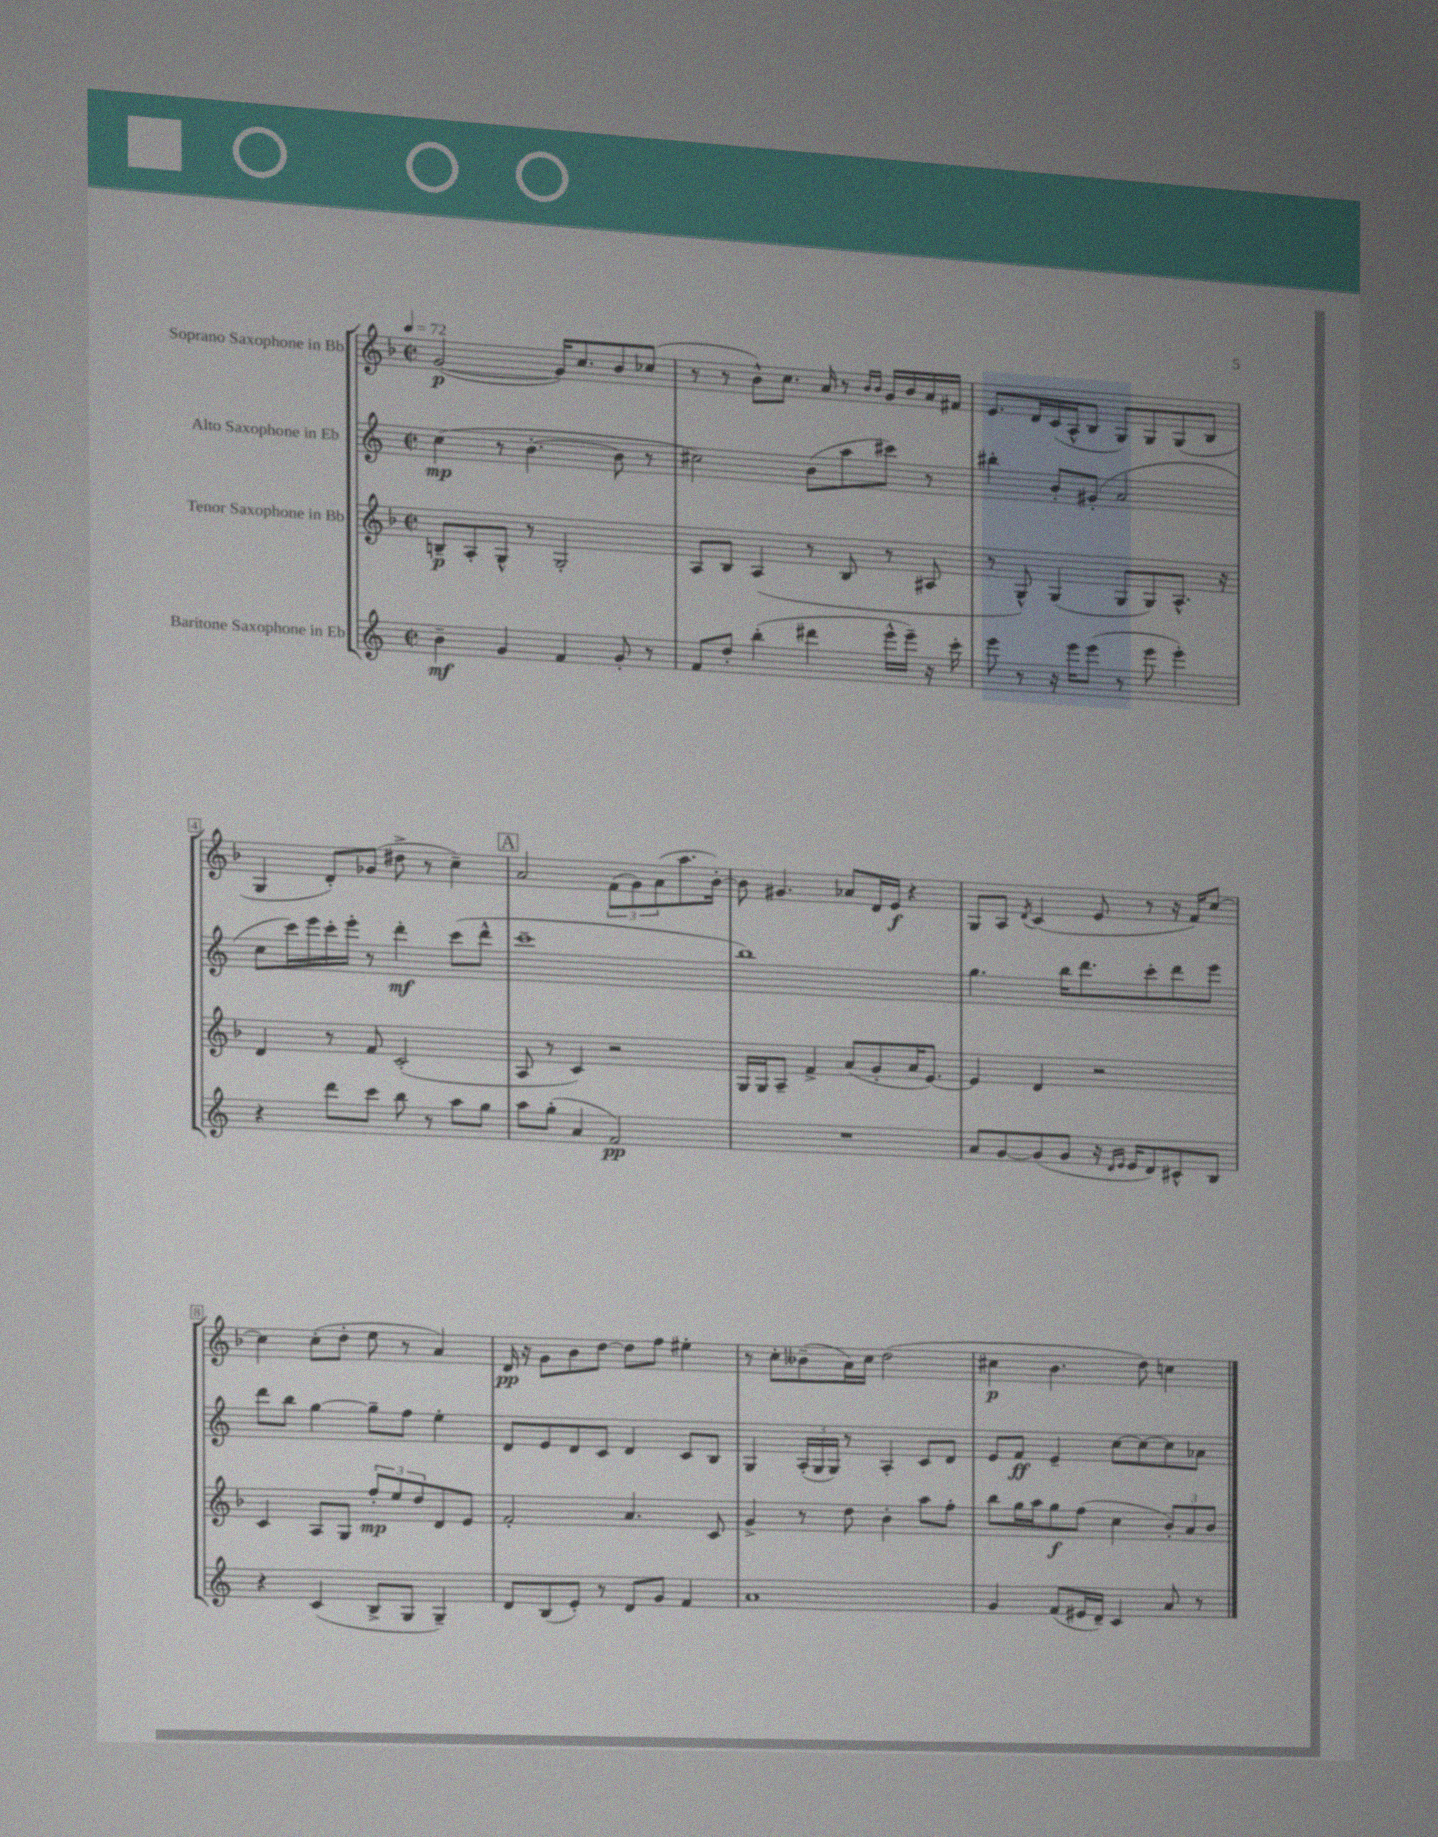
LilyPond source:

<<
\new StaffGroup <<
\new Staff = "s0" \with { instrumentName = "Soprano Saxophone in Bb" } {
    \clef treble \key f \major \defaultTimeSignature \time 2/2 \tempo 4 = 72
    g'2~\p( g'16) c''8. bes'8 ces''8( |
    r8 r8 bes'8-^) c''8. a'16 r8 \grace { bes'16 bes'16 } g'16 bes'16 a'16 fis'16 |
    e'8. d'16 c'16( a16-^ bes8 g8) g8 g8( bes8 |
    g4 d'8-.) ges'8( dis''8-> r8 c''4--) |
    \mark \markup { \box "A" } a'2 \tuplet 3/2 { f'8( g'8) a'8( } a''8. bes'16~-.) |
    bes'8 gis'4. aes'8 d'16 e'16\f r4 |
    g8 a8 \acciaccatura { d'8 } c'4( e'8 r8 r16 f'16) c''8~ |
    c''4 c''8-.( d''8-. e''8 r8 a'4) |
    d'16\pp r16 g'8 bes'8 d''8~ d''8 f''8 eis''4-. |
    r8 c''8-. beses'8--( a'16) c''16 d''2( |
    cis''4\p bes'4. d''8) c''4 \bar "|." |
}
\new Staff = "s1" \with { instrumentName = "Alto Saxophone in Eb" } {
    \clef treble \key c \major \defaultTimeSignature \time 2/2
    c''4\mp( r8 b'4.~-. b'8 r8 |
    cis''2) b'8( a''8 cis'''8) r8 |
    bis''4-. b'8-. gis'8-.( a'2 |
    c''8 c'''16) e'''16 c'''16-. e'''16-. r8 d'''4-.\mf c'''8( d'''8-^ |
    \mark \markup { \box "A" } c'''1-- |
    b''1) |
    g''4. b''16 d'''8. c'''8-. d'''8 e'''8 |
    d'''8 b''8 g''4~ g''8-- f''8 e''4-. |
    d'8 e'8 d'8 c'8 d'4 c'8 b8 |
    g4 \tuplet 3/2 { a16-.( g16 g16) } r8 a4-. c'8 d'8 |
    e'8 f'8\ff e'4-- c''8~ c''8~ c''8 aes'8 \bar "|." |
}
\new Staff = "s2" \with { instrumentName = "Tenor Saxophone in Bb" } {
    \clef treble \key f \major \defaultTimeSignature \time 2/2
    b8--\p a8-. g8-^ r8 g2-. |
    a8 bes8 a4( r8 bes8 r8 ais8 |
    r8 g8-^) g4( g8 g8) a8.-^ r16 |
    d'4 r8 f'8 c'2-.( |
    \mark \markup { \box "A" } a8 r8 c'4) r2 |
    g16 g16 a8-- f'4-> a'8( g'8-. a'16 e'8.~) |
    e'4 d'4 r2 |
    c'4 a8 g8 \tuplet 3/2 { f''8-.\mp e''8 d''8 } d'8 e'8 |
    f'2-. a'4. c'8 |
    g'4-> r8 d''8 bes'4-. a''8 f''8-. |
    bes''8 g''16 a''16 g''8\f f''8( c''4 \tuplet 3/2 { bes'8-.) a'8 bes'8 } \bar "|." |
}
\new Staff = "s3" \with { instrumentName = "Baritone Saxophone in Eb" } {
    \clef treble \key c \major \defaultTimeSignature \time 2/2
    b'4--\mf g'4 f'4 g'8-. r8 |
    f'8 d''8-. b''4-.( dis'''4 e'''16-^ e'''16--) r16 c'''16-. |
    e'''8 r8 r16 e'''16 e'''8( r8 e'''8 e'''4-.) |
    r4 d'''8 c'''8 b''8 r8 a''8 g''8 |
    \mark \markup { \box "A" } a''8 g''8-.( a'4 f'2\pp) |
    R1 |
    a'8 g'8~ g'8( g'8 r16 \grace { d'16 e'16 } e'16 d'8) cis'8-^ b8 |
    r4 c'4( b8-> g8 g4--) |
    d'8 b8( e'8-.) r8 d'8 g'8 f'4 |
    a'1 |
    g'4 f'8( eis'16 d'16--) c'4 a'8 r8 \bar "|." |
}
>>
>>
\layout { \context { \Score \override BarNumber.stencil = #(make-stencil-boxer 0.1 0.3 ly:text-interface::print) } }
